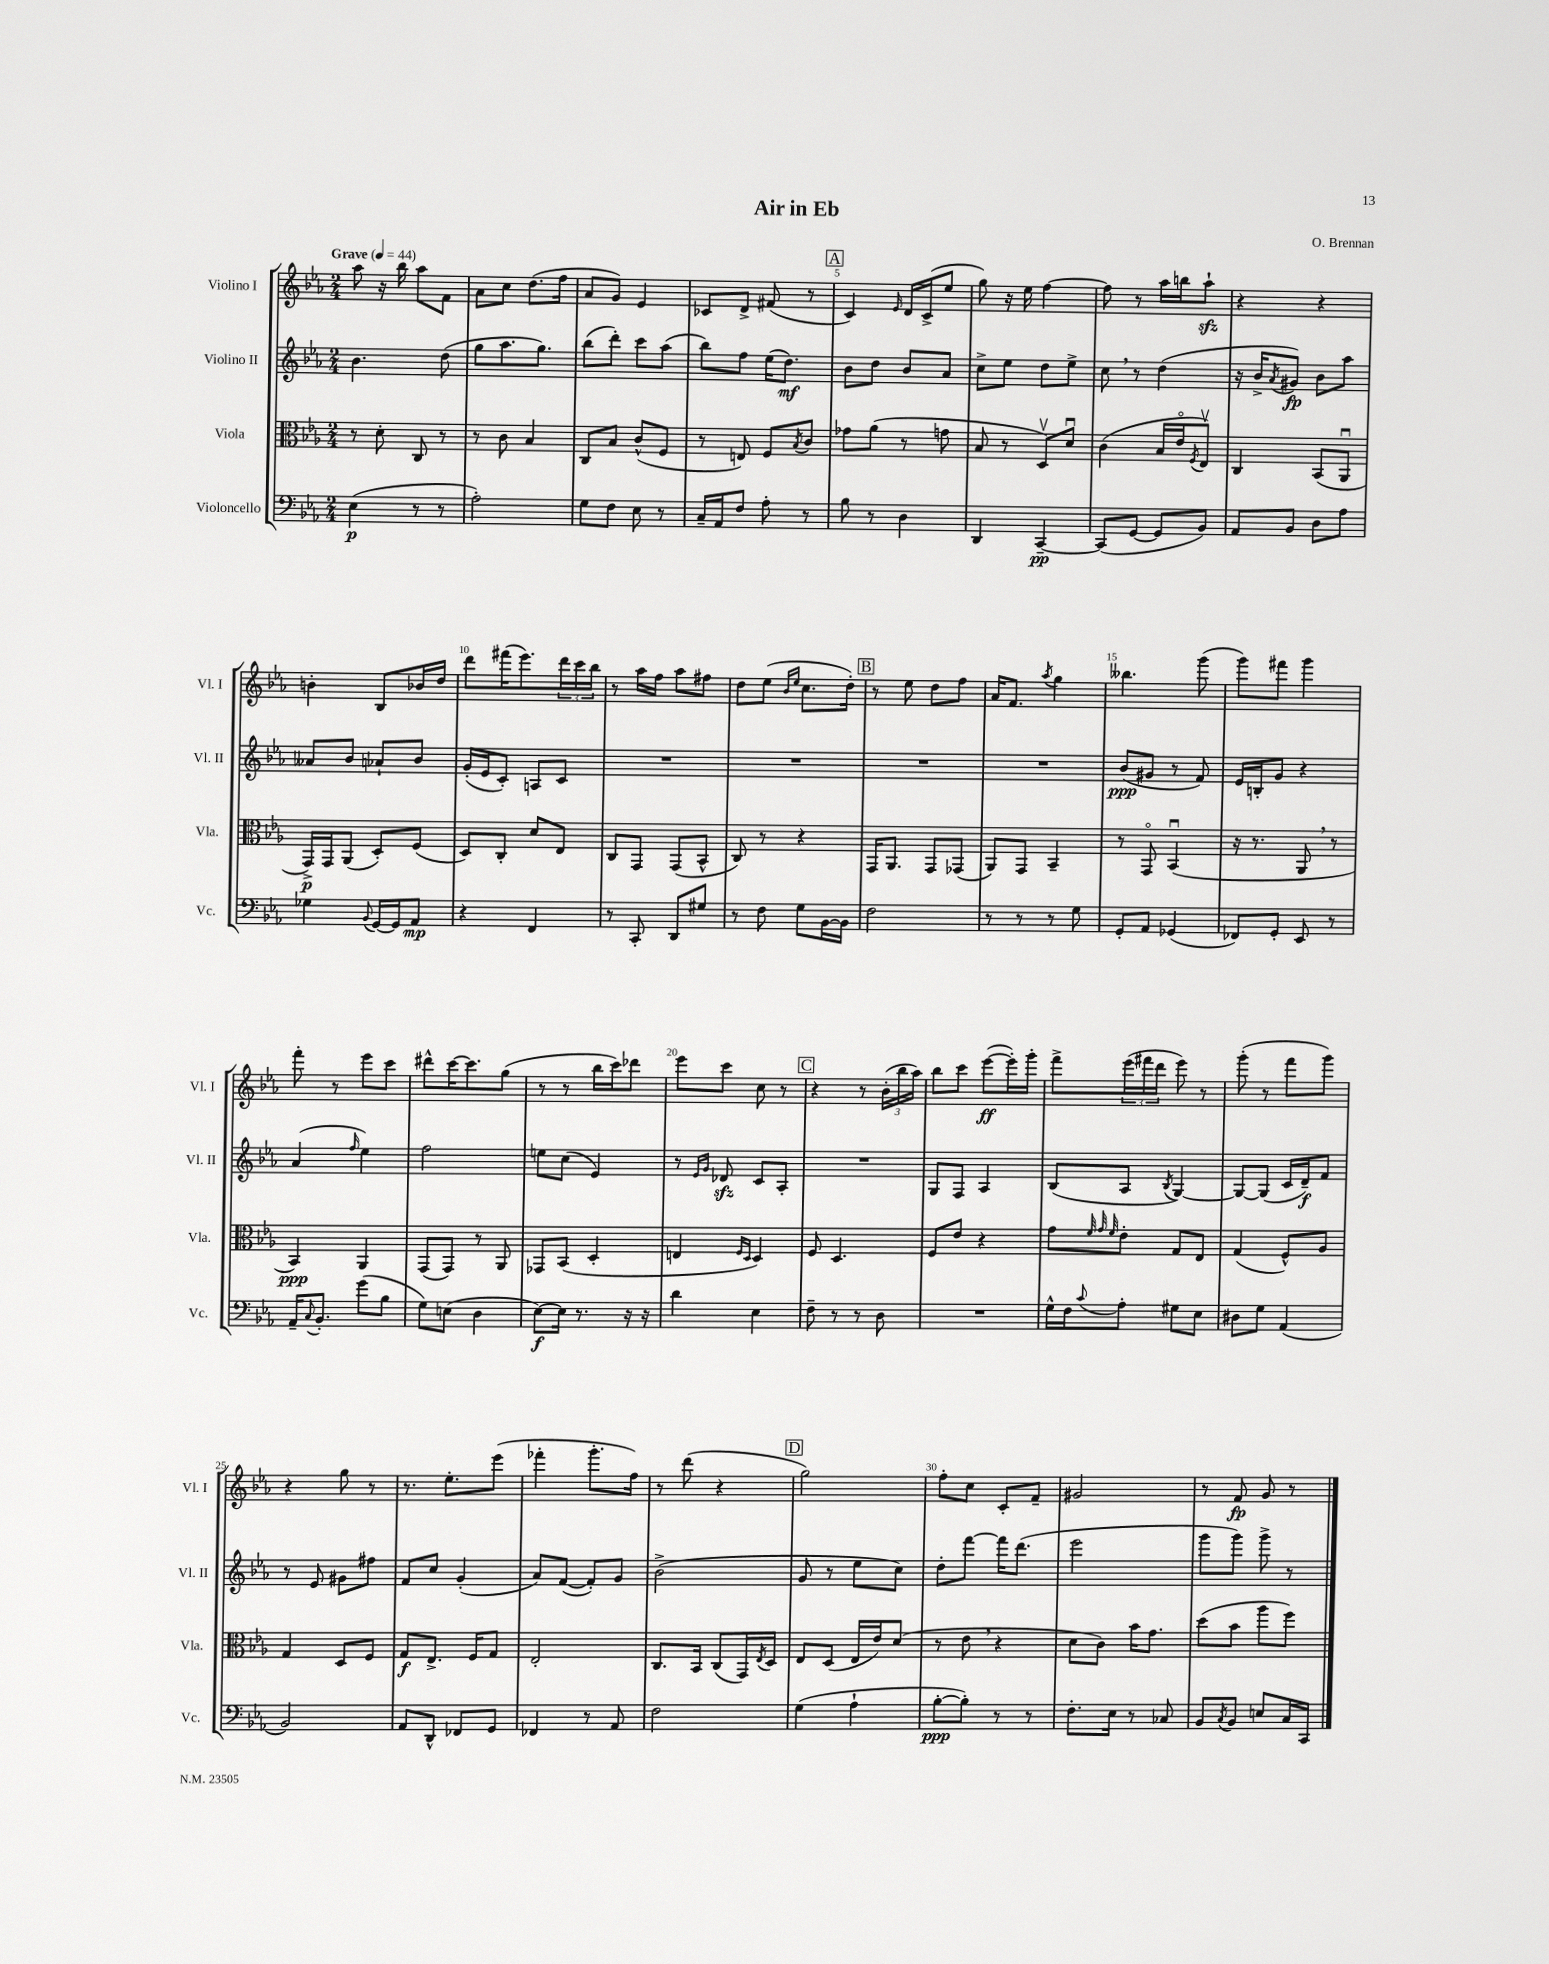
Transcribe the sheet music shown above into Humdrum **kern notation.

**kern	**kern	**kern	**kern
*staff4	*staff3	*staff2	*staff1
*clefF4	*clefC3	*clefG2	*clefG2
*k[b-e-a-]	*k[b-e-a-]	*k[b-e-a-]	*k[b-e-a-]
*M2/4	*M2/4	*M2/4	*M2/4
*MM44	*MM44	*MM44	*MM44
(4E-\	8r	4.b-\	8aa-\
.	8d'\	.	16r
.	.	.	16bb-\
8r	8C/	.	8aa-\L
8r	8r	(8dd\	8f\J
=	=	=	=
2A-'\)	8r	8gg\L	8a-\L
.	8c\	8.aa-\	8cc\J
.	4B-/	.	(8.dd\L
.	.	8.gg\J)	.
.	.	.	16ff\Jk
=	=	=	=
8G\L	8C/L	(8bb-\L	8a-/L
8F\J	8B-/J	8ddd'\J)	8g/J)
8E-\	(8c^^/L	8ccc\L	4e-/
8r	8F/J	(8aa-\J	.
=	=	=	=
16C~/LL	8r	8bb-\L)	8c-/L
16AA-/J	.	.	.
8F/J	8E/)	8ff\J	8d^/J
8A-'\	8F/L	(16ee-\LK	(8f#/
.	.	8.dd\J)	.
.	8qB-/	.	.
8r	8c/J	.	8r
=	=	=	=
8B-\	8g-\L	8b-\L	4c/)
8r	(8a-\J	8dd\J	.
.	.	.	16qqe-/
4D\	8r	8b-/L	16d/LL
.	.	.	(16c^/J
.	8g\	8a-/J	8ee-/J
=	=	=	=
4DD/	8B-/	8cc^\L	8gg\)
.	8r	8ee-\J	16r
.	.	.	16ee-\
[4CC~/	8Dv/L)	8dd\L	[4ff\
.	8du/J	8ee-^\J	.
=	=	=	=
(8CC/]L	(4c\	8cc\	8ff\]
[8GG/J	.	8r	8r
8GG/]L	16B-/LL	(4dd\	16aa-\LL
.	16e-o/J	.	16bb\J
.	8qF/	.	.
8BB-/J)	8E-v/J)	.	8aa-`\J
=	=	=	=
8AA-/L	4C/	16r	4r
.	.	16b-^/LK	.
.	.	8qa-/	.
8BB-/J	.	8g#/J)	.
8D\L	(8BB-/L	8b-\L	4r
8A-\J	8AA-u/J	8aa-\J	.
=	=	=	=
4G-\	16GG^/LL)	8a--/L	4b'\
.	16GG/J	.	.
.	(8AA-/J	8b-/J	.
8qqBB-/	.	.	.
[16GG/LL	8D'/L)	8a-`/L	8B-/L
16GG/]J	.	.	.
8AA-/J	(8F/J	8b-/J	16b-/L
.	.	.	16dd/JJ
=	=	=	=
4r	8D/L)	(16g'/LL	8ddd\L
.	.	16e-/J	.
.	8C'/J	8c'/J)	(16fff#\K
.	.	.	8.eee-\)
4FF/	8d/L	8A/L	.
.	8E-/J	8c/J	24ddd\L
.	.	.	24ccc\
.	.	.	24bb-\JJ
=	=	=	=
8r	8C/L	2r	8r
8CC'/	8GG/J	.	16aa-\LL
.	.	.	16ff\JJ
8DD/L	(8GG/L	.	8aa-\L
8G#/J	8BB-^^/J	.	8ff#\J
=	=	=	=
8r	8C/)	2r	8dd\L
8F\	8r	.	(8ee-\J
.	.	.	16qqb-/LL
.	.	.	16qqee-/JJ
8G\L	4r	.	8.cc\L
[16BB-\L	.	.	.
16BB-\]JJ	.	.	16dd'\Jk)
=	=	=	=
2F\	16GG/LK	2r	8r
.	8.AA-/J	.	.
.	.	.	8ee-\
.	8GG/L	.	8dd\L
.	(8GG-/J	.	8ff\J
=	=	=	=
8r	8AA-/L)	2r	16a-/LK
.	.	.	8.f/J
8r	8GG/J	.	.
.	.	.	8qaa-/
8r	4BB-~/	.	4gg\
8G\	.	.	.
=	=	=	=
8GG'/L	8r	(8b-/L	4.bb--\
8AA-/J	8GGo/	8g#/J	.
(4GG-/	(4BB-u/	8r	.
.	.	8f/)	(8ggg\
=	=	=	=
8FF-/L)	16r	16e-/LL	8ggg\L)
.	8.r	16B'/J	.
8GG'/J	.	8g/J	8fff#\J
8EE-/	8AA-/	4r	4ggg\
8r	8r	.	.
=	=	=	=
16AA-~/LK	4BB-/)	(4a-/	8fff'\
8qqC/	.	.	.
8.BB-'/J	.	.	.
.	.	.	8r
.	.	16qqff/	.
(8g\L	4AA-/	4ee-\)	8eee-\L
8B-\J	.	.	8ccc\J
=	=	=	=
8G\L)	(8GG/L	2ff\	8ddd#^^\L
(8E\J	8GG/J)	.	[16ccc\K
.	.	.	8.ccc\]
4D\	8r	.	.
.	8AA-/	.	(8gg\J
=	=	=	=
[8E-\L)	8GG-/L	8ee\L	8r
16E-\]Jk	(8BB-/J	(8cc\J	8r
8.r	.	.	.
.	4D'/	4e-/)	16bb-\LL
.	.	.	16ccc\J)
16r	.	.	8ddd-\J
16r	.	.	.
=	=	=	=
4d\	4E/	8r	8eee-\L
.	.	16qqe-/LL	.
.	.	16qqg/JJ	.
.	.	8d-/	8ccc\J
.	16qqF/LL	.	.
.	16qqD/JJ	.	.
4E-\	4D/)	8c/L	8cc\
.	.	8A-'/J	8r
=	=	=	=
8F~\	8F/	2r	4r
8r	4.D/	.	.
8r	.	.	8r
8D\	.	.	(24b-'\LL
.	.	.	24bb-\
.	.	.	24aa-\JJ)
=	=	=	=
2r	8F/L	8G/L	8bb-\L
.	8e-/J	8F/J	8ccc\J
.	4r	4A-/	([8eee-\L
.	.	.	16eee-'\]L)
.	.	.	16ggg'\JJ
=	=	=	=
16G^^\LL	8g\L	(8B-/L	8fff^\L
16F\J	.	.	.
.	32qqf/	.	.
.	32qqg/	.	.
8qqc/	32qqf/	.	.
8A-'\J	8e-'\J	8A-/J	(24eee-\L
.	.	.	24fff#\
.	.	.	24ddd\JJ
.	.	8qB-/	.
8G#\L	8G/L	[4G/)	8eee-\)
8E-\J	8E-/J	.	8r
=	=	=	=
8D#\L	(4G/	8G/_L	(8ggg'\
8G\J	.	(8G/]J	8r
(4AA-/	8F^^/L)	16c/LL	8fff\L
.	.	16d~/J)	.
.	8A-/J	8f/J	8ggg\J)
=	=	=	=
2BB-/)	4G/	8r	4r
.	.	8e-/	.
.	8D/L	8g#\L	8gg\
.	8F/J	8ff#\J	8r
=	=	=	=
8AA-/L	8G/L	8f/L	8.r
8DD^^/J	8.E-^/J	8cc/J	.
.	.	.	8.ee-'\L
8FF-/L	.	(4g'/	.
.	16F/LK	.	.
8GG/J	8G/J	.	(8eee-\J
=	=	=	=
4FF-/	2E-'/	8a-/L)	4fff-'\
.	.	([8f/J	.
8r	.	8f'/]L)	8.ggg'\L
8AA-/	.	8g/J	.
.	.	.	16ff\Jk)
=	=	=	=
2F\	8.C/L	(2b-^\	8r
.	.	.	(8ddd\
.	16BB-/Jk	.	.
.	(8C/L	.	4r
.	16GG/L)	.	.
.	8qE-/	.	.
.	16D/JJ	.	.
=	=	=	=
(4G\	8E-/L	8g/	2gg\)
.	(8D/J	8r	.
4A-`\	16E-/LL	8ee-\L	.
.	16e-/J)	.	.
.	(8d/J	8cc\J)	.
=	=	=	=
[8B-'\L	8r	8dd'\L	8ff'\L
8B-'\]J)	8e-\	[8fff\J	8cc\J
8r	4r	16fff\]LK	8c'/L
.	.	(8.ddd\J	.
8r	.	.	8f~/J
=	=	=	=
8.F'\L	8d\L	2eee-\	2g#/
.	8c\J)	.	.
16E-\Jk	.	.	.
8r	16b-\LK	.	.
.	8.g\J	.	.
8C-/	.	.	.
=	=	=	=
8BB-/L	(8dd\L	8ggg\L	8r
8qC/	.	.	.
8BB-/J	8b-\J	8ggg\J)	8f/
8E/L	8aa-\L	8ggg^\	8g/
16C/L	8ff\J)	8r	8r
16CC/JJ	.	.	.
==	==	==	==
*-	*-	*-	*-
